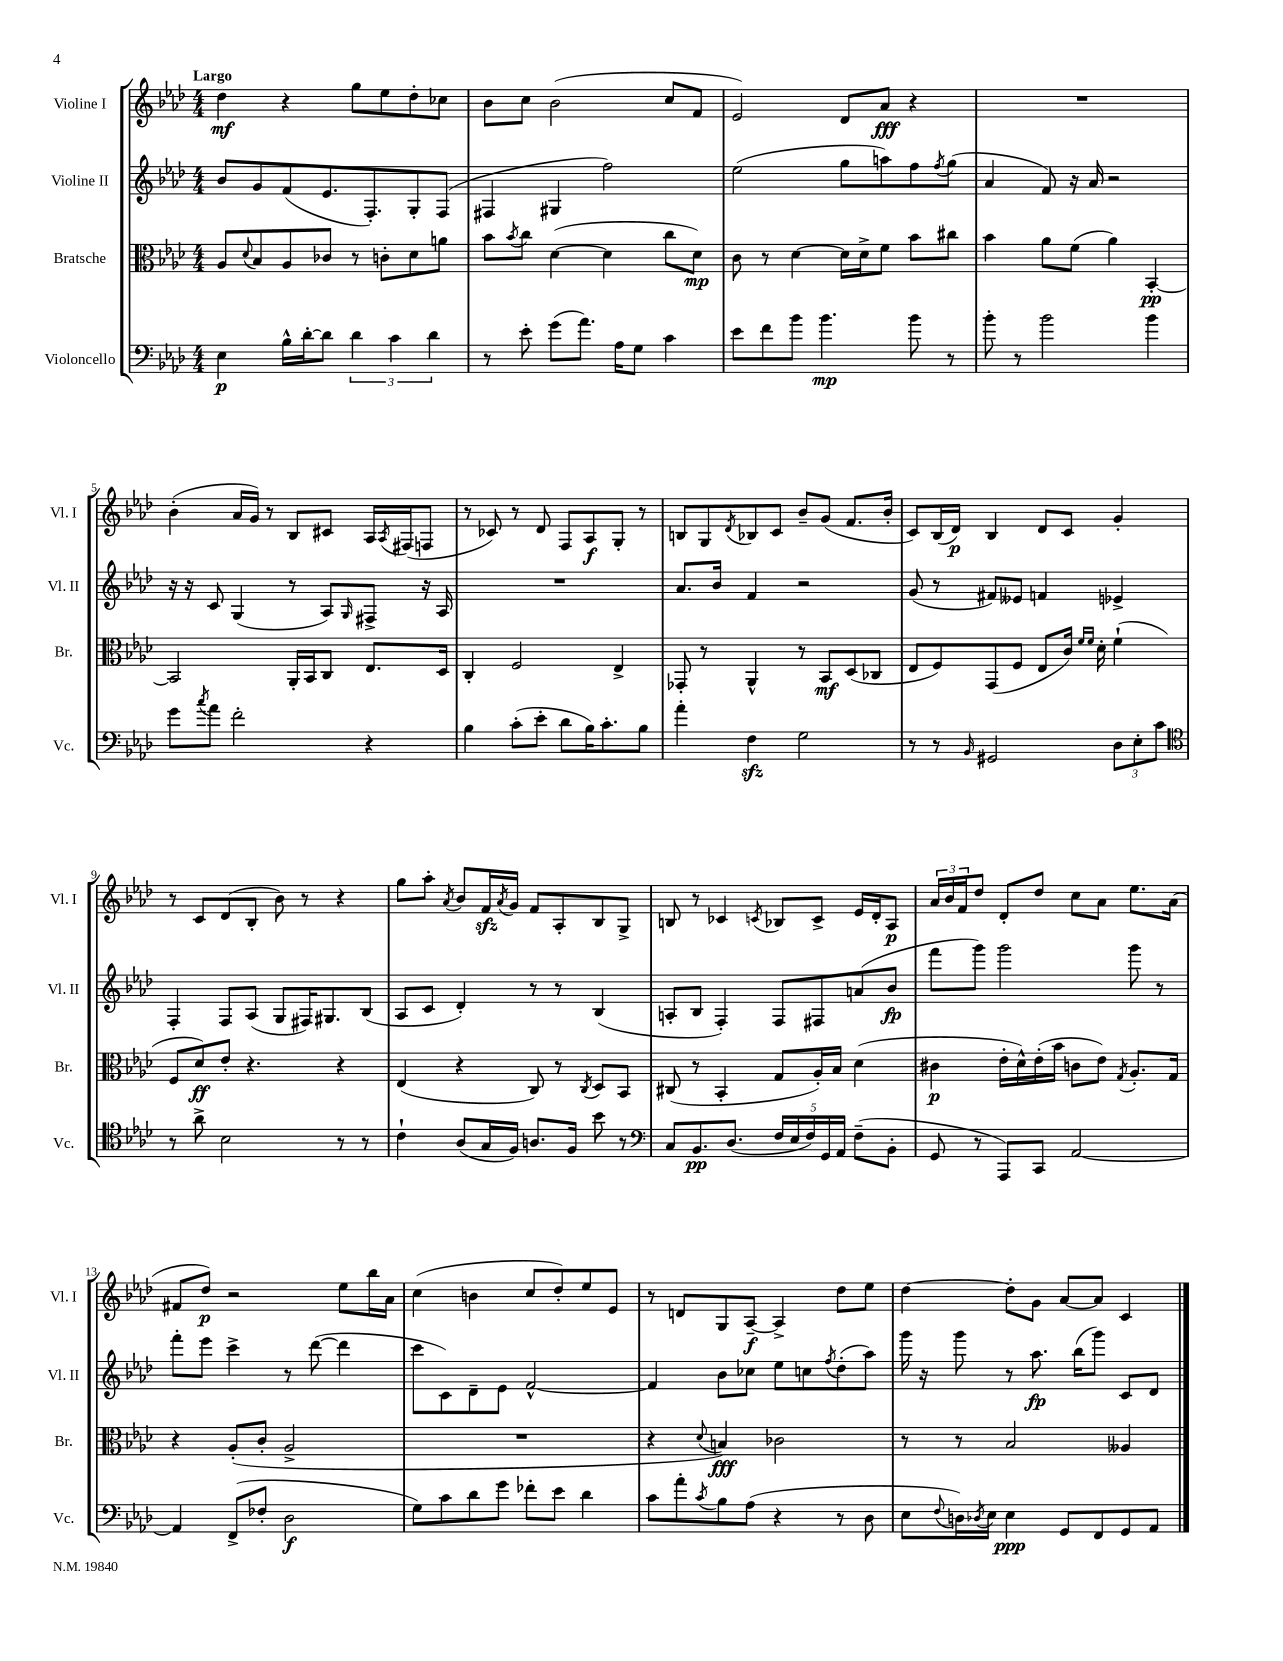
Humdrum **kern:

**kern	**dynam	**kern	**dynam	**kern	**dynam	**kern	**dynam
*part4	*part4	*part3	*part3	*part2	*part2	*part1	*part1
*staff4	*staff4	*staff3	*staff3	*staff2	*staff2	*staff1	*staff1
*I"Violoncello	*	*I"Bratsche	*	*I"Violine II	*	*I"Violine I	*
*I'Vc.	*	*I'Br.	*	*I'Vl. II	*	*I'Vl. I	*
*clefF4	*	*clefC3	*	*clefG2	*	*clefG2	*
*k[b-e-a-d-]	*	*k[b-e-a-d-]	*	*k[b-e-a-d-]	*	*k[b-e-a-d-]	*
*M4/4	*	*M4/4	*	*M4/4	*	*M4/4	*
=1	=1	=1	=1	=1	=1	=1	=1
!	!	!	!	!	!	!LO:TX:a:B:t=Largo	!
4E-\	p	8A-/L	.	8b-/L	.	4dd-\	mf
.	.	8qqd-/	.	.	.	.	.
.	.	8B-/	.	8g/	.	.	.
16B-^^\LL	.	8A-/	.	(8f/	.	4r	.
[16d-'\J	.	.	.	.	.	.	.
8d-\J]	.	8c-X/J	.	8.e-/	.	.	.
6d-\	.	8r	.	.	.	8gg\L	.
.	.	.	.	8.F'/)	.	.	.
.	.	8cn'\L	.	.	.	8ee-\	.
6c\	.	.	.	.	.	.	.
.	.	8d-\	.	8G'/	.	8dd-'\	.
6d-\	.	.	.	.	.	.	.
.	.	8an\J	.	(8F/J	.	8cc-X\J	.
=2	=2	=2	=2	=2	=2	=2	=2
8r	.	8b-\L	.	4F#X/	.	8b-\L	.
.	.	8qb-/	.	.	.	.	.
8e-'\	.	8cc\J	.	.	.	8cc\J	.
(8g\L	.	([4d-\	.	4G#X/	.	(2b-\	.
8.a-\J)	.	.	.	.	.	.	.
.	.	4d-\]	.	2ff\)	.	.	.
16A-\KL	.	.	.	.	.	.	.
8G\J	.	.	.	.	.	.	.
4c\	.	8cc\L	.	.	.	8cc/L	.
.	.	8d-\J)	mp	.	.	8f/J	.
=3	=3	=3	=3	=3	=3	=3	=3
8e-\L	.	8c\	.	(2ee-\	.	2e-/)	.
8f\	.	8r	.	.	.	.	.
8b-\J	.	[4d-\	.	.	.	.	.
4.b-\	mp	.	.	.	.	.	.
.	.	16d-\LL]	.	8gg\L	.	8d-/L	.
.	.	16d-^\J	.	.	.	.	.
.	.	8f\J	.	8aan\)	.	8a-/J	fff
8b-\	.	8b-\L	.	8ff\	.	4r	.
.	.	.	.	8qff/	.	.	.
8r	.	8cc#X\J	.	(8gg\J	.	.	.
=4	=4	=4	=4	=4	=4	=4	=4
8b-'\	.	4b-\	.	4a-/	.	1r	.
8r	.	.	.	.	.	.	.
2b-\	.	8a-\L	.	8f/)	.	.	.
.	.	(8f\J	.	16r	.	.	.
.	.	.	.	16a-/	.	.	.
.	.	4a-\)	.	2r	.	.	.
4b-\	.	[4BB-'/	pp	.	.	.	.
!!LO:LB:g=z
=5	=5	=5	=5	=5	=5	=5	=5
8g\L	.	2BB-/]	.	16r	.	(4b-'\	.
.	.	.	.	16r	.	.	.
8qcc/	.	.	.	.	.	.	.
8a-\J	.	.	.	8c/	.	.	.
2f'\	.	.	.	(4G/	.	16a-/LL	.
.	.	.	.	.	.	16g/JJ)	.
.	.	.	.	.	.	8r	.
.	.	16AA-'/LL	.	8r	.	8B-/L	.
.	.	16BB-/J	.	.	.	.	.
.	.	8C/J	.	8A-/L)	.	8c#X/J	.
.	.	.	.	16qqG/	.	.	.
4r	.	8.E-/L	.	8F#X^/J	.	16A-/LL	.
.	.	.	.	.	.	8qA-/	.
.	.	.	.	.	.	(16F#X/J	.
.	.	.	.	16r	.	8Fn/J	.
.	.	16D-/Jk	.	16A-/	.	.	.
=6	=6	=6	=6	=6	=6	=6	=6
4B-\	.	4C'/	.	1r	.	8r	.
.	.	.	.	.	.	8c-X/)	.
(8c'\L	.	2F/	.	.	.	8r	.
8e-'\J	.	.	.	.	.	8d-/	.
8d-\L	.	.	.	.	.	8F/L	.
16B-\K)	.	.	.	.	.	8A-/	f
8.c'\	.	.	.	.	.	.	.
.	.	4E-^/	.	.	.	8G'/J	.
8B-\J	.	.	.	.	.	8r	.
=7	=7	=7	=7	=7	=7	=7	=7
4a-'\	.	8GG-X'/	.	8.a-/L	.	8Bn/L	.
.	.	8r	.	.	.	8G/	.
.	.	.	.	16b-/Jk	.	.	.
.	.	.	.	.	.	8qd-/	.
4Fzz\	.	4AA-^^/	.	4f/	.	8B-X/	.
.	.	.	.	.	.	8c/J	.
2G\	.	8r	.	2r	.	8b-~/L	.
.	.	8BB-/L	mf	.	.	(8g/J	.
.	.	(8D-/	.	.	.	8.f/L	.
.	.	8C-X/J	.	.	.	.	.
.	.	.	.	.	.	16b-'/Jk	.
=8	=8	=8	=8	=8	=8	=8	=8
8r	.	8E-/L	.	(8g/	.	8c/L)	.
8r	.	8F/)	.	8r	.	(16B-/L	.
.	.	.	.	.	.	16d-/JJ)	p
16qqBB-/	.	.	.	.	.	.	.
2GG#X/	.	(8GG/	.	8f#X/L)	.	4B-/	.
.	.	8F/J	.	8e--X/J	.	.	.
.	.	8E-/L	.	4fn/	.	8d-/L	.
.	.	16c/Jk)	.	.	.	8c/J	.
.	.	16qqf/LL	.	.	.	.	.
.	.	16qqf/JJ	.	.	.	.	.
.	.	16d-'\	.	.	.	.	.
12D-\L	.	(4f`\	.	4e-X^/	.	4g'/	.
12E-'\	.	.	.	.	.	.	.
12c\J	.	.	.	.	.	.	.
!!LO:LB:g=z
=9	=9	=9	=9	=9	=9	=9	=9
*clefC4	*	*	*	*	*	*	*
8r	.	8F/L	.	4F'/	.	8r	.
8a-^\	.	8d-/)	ff	.	.	8c/L	.
2B-\	.	8e-'/J	.	8F/L	.	(8d-/	.
.	.	4.r	.	(8A-/J	.	8B-'/J	.
.	.	.	.	8G/L	.	8b-\)	.
.	.	.	.	16F#X/K)	.	8r	.
.	.	.	.	8.G#X/	.	.	.
8r	.	4r	.	.	.	4r	.
8r	.	.	.	(8B-/J	.	.	.
=10	=10	=10	=10	=10	=10	=10	=10
4c`\	.	(4E-/	.	8A-/L	.	8gg\L	.
.	.	.	.	8c/J	.	8aa-'\J	.
.	.	.	.	.	.	8qa-/	.
(8A-/L	.	4r	.	4d-'/)	.	8b-/L	.
16G/L	.	.	.	.	.	16fzz/L	.
.	.	.	.	.	.	8qa-/	.
16F/JJ)	.	.	.	.	.	16g/JJ	.
8.An/L	.	8C/)	.	8r	.	8f/L	.
.	.	8r	.	8r	.	8A-'/	.
16F/Jk	.	.	.	.	.	.	.
.	.	8qC/	.	.	.	.	.
8b-\	.	8D-/L	.	(4B-/	.	8B-/	.
8r	.	8BB-/J	.	.	.	8G^/J	.
=11	=11	=11	=11	=11	=11	=11	=11
*clefF4	*	*	*	*	*	*	*
8C/L	.	(8C#X/	.	8An'/L	.	8Bn/	.
8.BB-/	pp	8r	.	8B-/J	.	8r	.
.	.	4BB-'/	.	4F'/)	.	4c-X/	.
(8.D-/J	.	.	.	.	.	.	.
.	.	.	.	.	.	8qcn/	.
20F/LL	.	8G/L	.	8F/L	.	8B-X/L	.
20E-/	.	.	.	.	.	.	.
20F/)	.	.	.	.	.	.	.
.	.	16A-'/L)	.	8F#X/	.	8c^/J	.
20GG/	.	.	.	.	.	.	.
.	.	16B-/JJ	.	.	.	.	.
20AA-/JJ	.	.	.	.	.	.	.
(8F~\L	.	(4d-\	.	(8an/	.	16e-/LL	.
.	.	.	.	.	.	16d-'/J	.
8BB-'\J	.	.	.	8b-/J	fp	8A-/J	p
=12	=12	=12	=12	=12	=12	=12	=12
8GG/	.	4c#X\	p	8fff\L	.	24a-/LL	.
.	.	.	.	.	.	24b-/	.
.	.	.	.	.	.	24f/J	.
8r	.	.	.	8ggg\J)	.	8dd-/J	.
8AAA-/L)	.	16e-'\LL	.	2ggg\	.	8d-'/L	.
.	.	16d-^^\)	.	.	.	.	.
8CC/J	.	(16e-'\	.	.	.	8dd-/J	.
.	.	16b-\JJ	.	.	.	.	.
[2AA-/	.	8cn\L	.	.	.	8cc\L	.
.	.	8e-\J)	.	.	.	8a-\J	.
.	.	8qG/	.	.	.	.	.
.	.	8.A-'/L	.	8ggg\	.	8.ee-\L	.
.	.	.	.	8r	.	.	.
.	.	16G/Jk	.	.	.	(16a-\Jk	.
!!LO:LB:g=z
=13	=13	=13	=13	=13	=13	=13	=13
4AA-/]	.	4r	.	8fff'\L	.	8f#X/L	.
.	.	.	.	8eee-\J	.	8dd-/J)	p
(8FF^/L	.	(8A-'/L	.	4ccc^\	.	2r	.
8F-X'/J	.	8c'/J	.	.	.	.	.
2D-\	f	2A-^/	.	8r	.	.	.
.	.	.	.	([8ddd-\	.	.	.
.	.	.	.	4ddd-\]	.	8ee-\L	.
.	.	.	.	.	.	16bb-\L	.
.	.	.	.	.	.	16a-\JJ	.
=14	=14	=14	=14	=14	=14	=14	=14
8G\L)	.	1r	.	8ccc\L	.	(4cc\	.
8c\	.	.	.	8c\)	.	.	.
8d-\	.	.	.	8d-~\	.	4bn\	.
8g\J	.	.	.	8e-\J	.	.	.
8f-X'\L	.	.	.	[2f^^/	.	8cc/L	.
8e-\J	.	.	.	.	.	8dd-'/)	.
4d-\	.	.	.	.	.	8ee-/	.
.	.	.	.	.	.	8e-/J	.
=15	=15	=15	=15	=15	=15	=15	=15
8c\L	.	4r	.	4f/]	.	8r	.
8a-'\	.	.	.	.	.	8dn/L	.
8qc/	.	8qqd-/	.	.	.	.	.
8B-\	.	4Bn/)	fff	8b-\L	.	8G/	.
(8A-\J	.	.	.	8cc-X\J	.	[8A-~/J	f
4r	.	2c-X\	.	8ee-\L	.	4A-^/]	.
.	.	.	.	8ccn\	.	.	.
.	.	.	.	8qff/	.	.	.
8r	.	.	.	(8dd-'\	.	8dd-\L	.
8D-\	.	.	.	8aa-\J)	.	8ee-\J	.
=16	=16	=16	=16	=16	=16	=16	=16
8E-\L	.	8r	.	16ggg\	.	[4dd-\	.
.	.	.	.	16r	.	.	.
8qqF/	.	.	.	.	.	.	.
16Dn\L)	.	8r	.	8ggg\	.	.	.
8qD-X/	.	.	.	.	.	.	.
16E-\JJ	.	.	.	.	.	.	.
4E-\	ppp	2B-/	.	8r	.	8dd-'\L]	.
.	.	.	.	8.aa-\	fp	8g\J	.
8GG/L	.	.	.	.	.	[8a-/L	.
.	.	.	.	(16bb-\KL	.	.	.
8FF/	.	.	.	8ggg\J)	.	8a-/J]	.
8GG/	.	4A--X/	.	8c/L	.	4c/	.
8AA-/J	.	.	.	8d-/J	.	.	.
==	==	==	==	==	==	==	==
*-	*-	*-	*-	*-	*-	*-	*-
